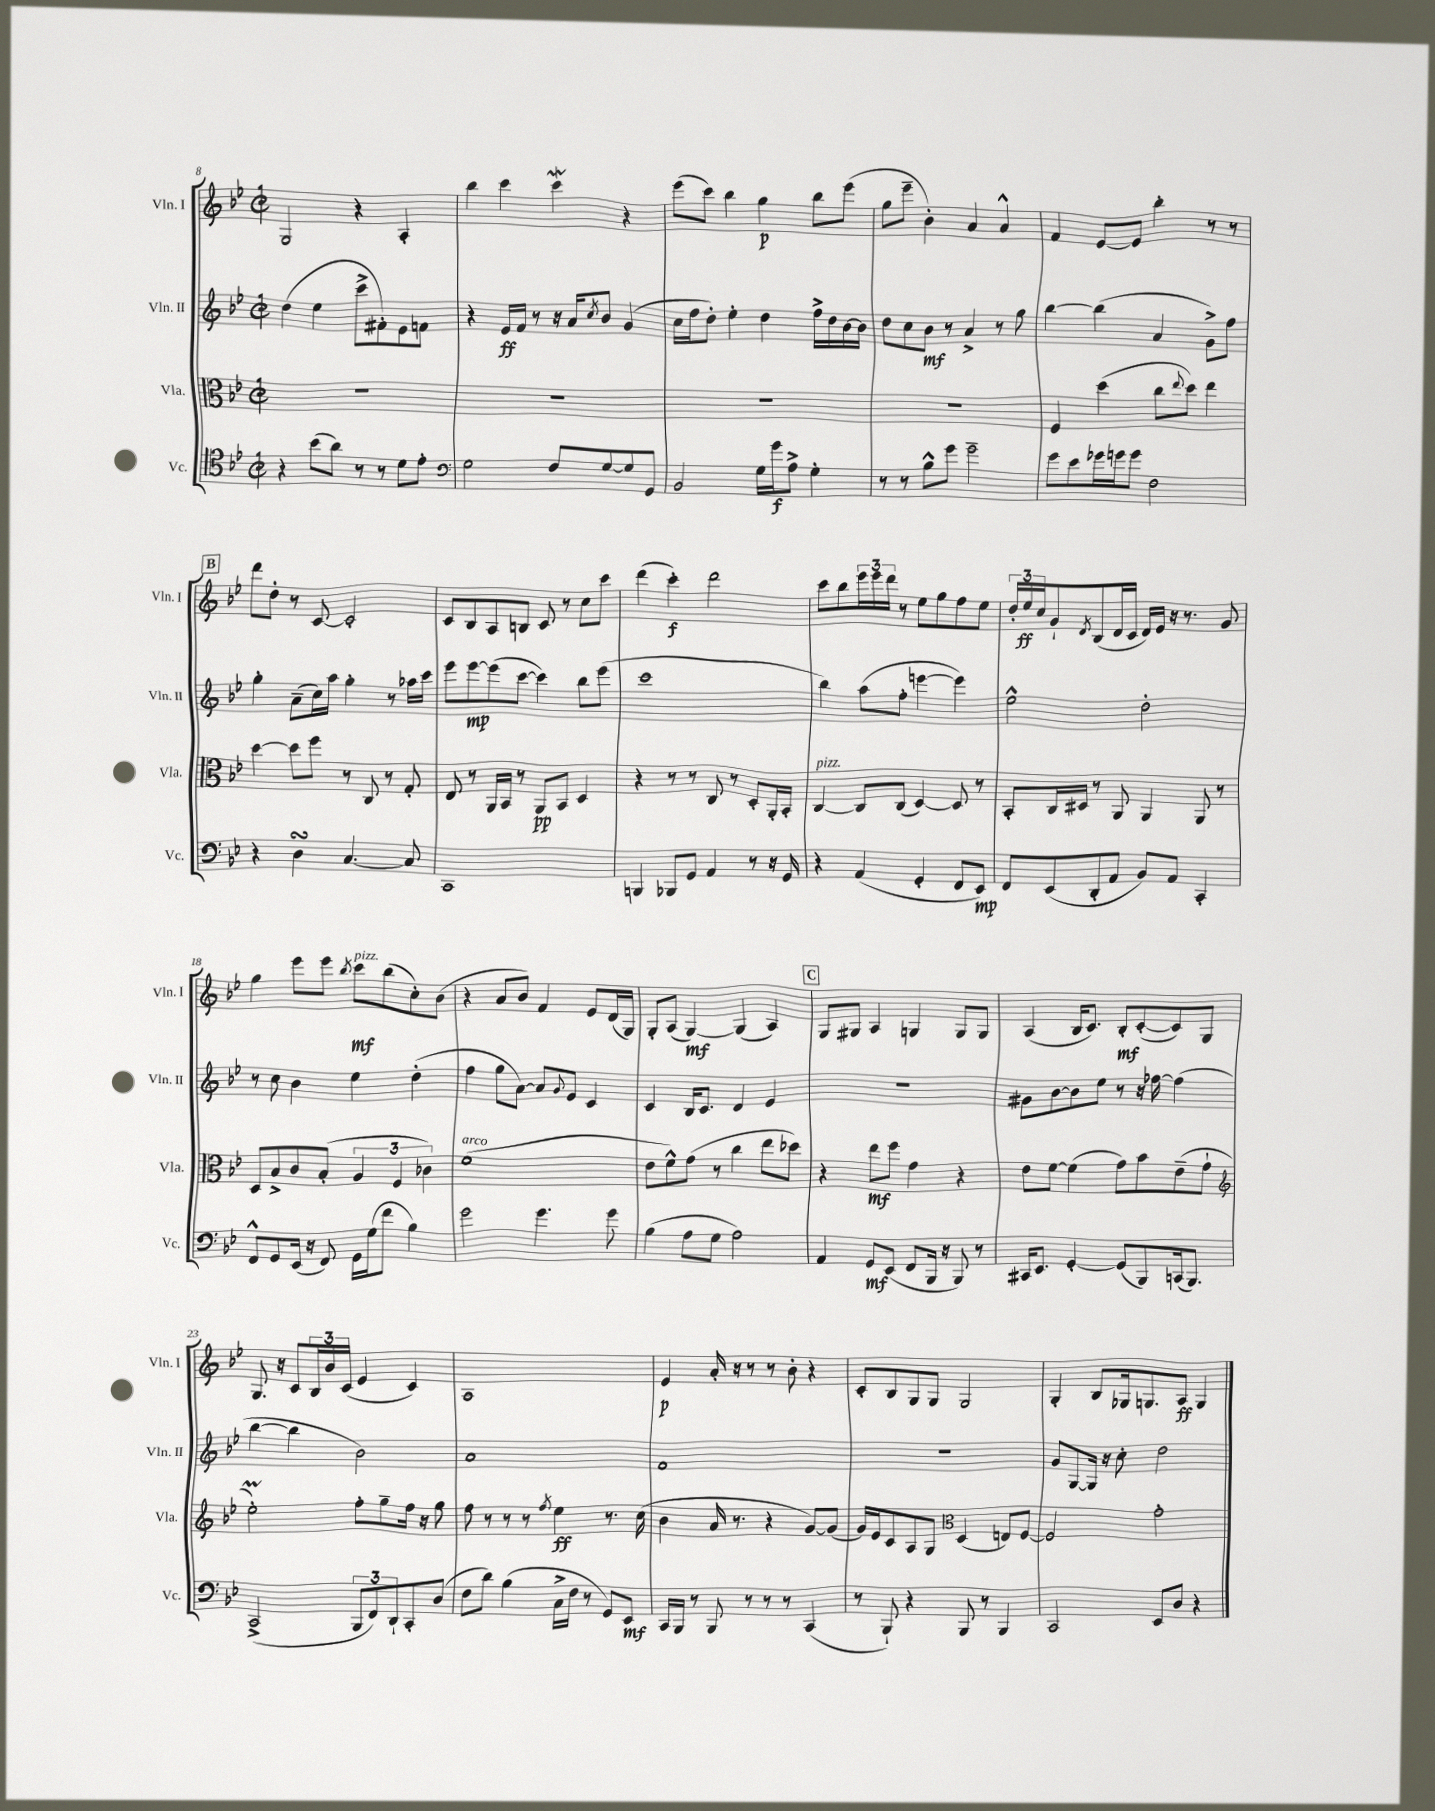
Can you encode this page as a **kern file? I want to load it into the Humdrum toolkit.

**kern	**dynam	**kern	**dynam	**kern	**dynam	**kern	**dynam
*part4	*part4	*part3	*part3	*part2	*part2	*part1	*part1
*staff4	*staff4	*staff3	*staff3	*staff2	*staff2	*staff1	*staff1
*I"Vc.	*	*I"Vla.	*	*I"Vln. II	*	*I"Vln. I	*
*I'Vc.	*	*I'Vla.	*	*I'Vln. II	*	*I'Vln. I	*
*clefC4	*	*clefC3	*	*clefG2	*	*clefG2	*
*k[b-e-]	*	*k[b-e-]	*	*k[b-e-]	*	*k[b-e-]	*
*M2/2	*	*M2/2	*	*M2/2	*	*M2/2	*
*met(c|)	*	*met(c|)	*	*met(c|)	*	*met(c|)	*
=8	=8	=8	=8	=8	=8	=8	=8
4r	.	1r	.	(4dd\	.	2G/	.
(8b-\L	.	.	.	4ee-\	.	.	.
8a\J)	.	.	.	.	.	.	.
8r	.	.	.	8ccc^\L	.	4r	.
8r	.	.	.	8f#X'\)	.	.	.
8d\L	.	.	.	8e-\	.	4A'/	.
8e-'\J	.	.	.	8fn\J	.	.	.
=9	=9	=9	=9	=9	=9	=9	=9
*clefF4	*	*	*	*	*	*	*
2G\	.	1r	.	4r	.	4bb-\	.
.	.	.	.	16e-/LL	ff	4ccc\	.
.	.	.	.	16f/JJ	.	.	.
.	.	.	.	8r	.	.	.
8F/L	.	.	.	16r	.	4cccW\	.
.	.	.	.	16a/KL	.	.	.
.	.	.	.	8qcc/	.	.	.
[8G/	.	.	.	8b-/J	.	.	.
8G/]	.	.	.	(4g/	.	4r	.
8GG/J	.	.	.	.	.	.	.
=10	=10	=10	=10	=10	=10	=10	=10
2BB-/	.	1r	.	16cc\LL	.	(8eee-\L	.
.	.	.	.	16ff\J	.	.	.
.	.	.	.	8dd'\J)	.	8ccc\J)	.
.	.	.	.	4ee-'\	.	4bb-\	.
16G\LL	.	.	.	4dd\	.	4gg\	p
16g\J	f	.	.	.	.	.	.
8A^\J	.	.	.	.	.	.	.
4G'\	.	.	.	16ff^\LL	.	8bb-\L	.
.	.	.	.	16dd\	.	.	.
.	.	.	.	[16b-\	.	(8eee-\J	.
.	.	.	.	16b-\JJ]	.	.	.
=11	=11	=11	=11	=11	=11	=11	=11
8r	.	1r	.	8dd\L	.	8gg\L	.
8r	.	.	.	8cc\	.	8eee-~\J	.
8B-^^\L	.	.	.	8b-\J	mf	4b-'\)	.
8g\J	.	.	.	8r	.	.	.
2g~\	.	.	.	4a^/	.	4a/	.
.	.	.	.	8r	.	4a^^/	.
.	.	.	.	8gg\	.	.	.
=12	=12	=12	=12	=12	=12	=12	=12
8g\L	.	4F/	.	[4bb-\	.	4f/	.
8e-\	.	.	.	.	.	.	.
16g-X\L	.	(4dd\	.	(4bb-\]	.	[8e-/L	.
16gn\J	.	.	.	.	.	.	.
8g\J	.	.	.	.	.	8e-/J]	.
2F\	.	8cc\L	.	4a/	.	4bb-'\	.
.	.	8qqee-/	.	.	.	.	.
.	.	8dd\J)	.	.	.	.	.
.	.	4ee-\	.	8g^\L)	.	8r	.
.	.	.	.	8ff\J	.	8r	.
!!LO:LB:g=z
!!LO:REH:place=s1:t=B
=13	=13	=13	=13	=13	=13	=13	=13
4r	.	[4dd\	.	4gg'\	.	8ddd\L	.
.	.	.	.	.	.	8dd'\J	.
4DsSsS\	.	8dd\L]	.	(8a~\L	.	8r	.
.	.	8ff\J	.	16cc\L)	.	[8c/	.
.	.	.	.	16aa\JJ	.	.	.
[4.C/	.	8r	.	4gg'\	.	2c'/]	.
.	.	8C/	.	.	.	.	.
.	.	8r	.	8r	.	.	.
8C/]	.	8G'/	.	16aa-X\LL	.	.	.
.	.	.	.	16ccc\JJ	.	.	.
=14	=14	=14	=14	=14	=14	=14	=14
1CC	.	8E-/	.	8eee-\L	.	8c/L	.
.	.	8r	.	[8eee-\	mp	8B-/	.
.	.	16AA/LL	.	(8eee-\]	.	8A/	.
.	.	16BB-/JJ	.	.	.	.	.
.	.	8r	.	[8ccc\J	.	8Bn/J	.
.	.	8AA/L	pp	4ccc\])	.	8c/	.
.	.	8BB-/J	.	.	.	8r	.
.	.	4D/	.	8bb-\L	.	8cc\L	.
.	.	.	.	(8eee-\J	.	8ccc\J	.
=15	=15	=15	=15	=15	=15	=15	=15
4BBBn/	.	4r	.	1ccc	.	(4ddd\	.
8BBB-X/L	.	8r	.	.	.	4ccc'\)	f
8GG/J	.	8r	.	.	.	.	.
4AA/	.	8C/	.	.	.	2ddd\	.
.	.	8r	.	.	.	.	.
8r	.	8D'/L	.	.	.	.	.
16r	.	16AA'/L	.	.	.	.	.
16GG/	.	16BB-'/JJ	.	.	.	.	.
=16	=16	=16	=16	=16	=16	=16	=16
!	!	!LO:TX:a:i:t=pizz.	!	!	!	!	!
4r	.	[4C/	.	4bb-\)	.	8ccc\L	.
.	.	.	.	.	.	8bb-\	.
(4AA/	.	8C/L]	.	(8aa\L	.	24eee-\L	.
.	.	.	.	.	.	24eee-\	.
.	.	.	.	.	.	24ddd\JJ	.
.	.	(8C/J	.	8ff'\J	.	8r	.
4GG'/	.	[4D/)	.	[4eeen\	.	8ee-\L	.
.	.	.	.	.	.	8gg\	.
8FF/L	.	8D/]	.	4eee\])	.	8ff\	.
8EE-/J)	mp	8r	.	.	.	8ee-\J	.
=17	=17	=17	=17	=17	=17	=17	=17
8FF/L	.	8BB-'/L	.	2ee-^^\	.	24dd'/LL	.
.	.	.	.	.	.	24ee-/	ff
.	.	.	.	.	.	24cc/J	.
(8EE-/	.	16C/L	.	.	.	8g`/	.
.	.	16D#X/JJ	.	.	.	.	.
.	.	.	.	.	.	8qd/	.
8DD'/	.	8r	.	.	.	(8B-/	.
8AA/J	.	8AA/	.	.	.	16d/L	.
.	.	.	.	.	.	16c/JJ	.
8BB-/L)	.	4AA/	.	2dd'\	.	16d/LL)	.
.	.	.	.	.	.	16e-/JJ	.
8AA/J	.	.	.	.	.	16r	.
.	.	.	.	.	.	8.r	.
4CC'/	.	8AA/	.	.	.	.	.
.	.	8r	.	.	.	8g/	.
!!LO:LB:g=z
=18	=18	=18	=18	=18	=18	=18	=18
8FF^^/L	.	8D/L	.	8r	.	4gg\	.
8GG/	.	8B-^/	.	8cc\	.	.	.
(16EE-/Jk	.	8c/	.	4b-\	.	8eee-\L	.
16r	.	.	.	.	.	.	.
8FF/)	.	(8B-'/J	.	.	.	8eee-\J	.
.	.	.	.	.	.	8qbb-/	.
!	!	!	!	!	!	!LO:TX:a:i:t=pizz.	!
16GG\LL	.	6A/	.	4ee-\	.	8ccc\L	mf
(16G\J	.	.	.	.	.	.	.
8f\J	.	.	.	.	.	(8bb-\	.
.	.	6F/	.	.	.	.	.
4B-\)	.	.	.	(4dd'\	.	8cc'\)	.
.	.	6c-X\)	.	.	.	.	.
.	.	.	.	.	.	(8b-\J	.
=19	=19	=19	=19	=19	=19	=19	=19
!	!	!LO:TX:a:i:t=arco	!	!	!	!	!
2g\	.	(1f	.	4ff\	.	4r	.
.	.	.	.	8gg\L	.	8a/L	.
.	.	.	.	[8a\J)	.	8b-/J)	.
4.g\	.	.	.	8a/L]	.	4f/	.
.	.	.	.	8qqg/	.	.	.
.	.	.	.	8e-/J	.	.	.
.	.	.	.	4c/	.	8e-/L	.
8g\	.	.	.	.	.	(16d/L	.
.	.	.	.	.	.	16G/JJ)	.
=20	=20	=20	=20	=20	=20	=20	=20
(4B-\	.	8e-\L	.	4c/	.	8G'/L	.
.	.	8f^^\)	.	.	.	(8A/J	.
8A\L	.	(8g\J	.	16B-/KL	.	[4G/)	mf
.	.	.	.	8.c/J	.	.	.
8G\J	.	8r	.	.	.	.	.
2A\)	.	4cc\	.	4d/	.	(4G/]	.
.	.	8ee-\L	.	4e-/	.	4A/)	.
.	.	8dd-X\J)	.	.	.	.	.
!!LO:REH:place=s1:t=C
=21	=21	=21	=21	=21	=21	=21	=21
4AA/	.	4r	.	1r	.	8G/L	.
.	.	.	.	.	.	8G#X/J	.
8GG/L	mf	8ee-\L	mf	.	.	4A/	.
(8EE-/J	.	8ff\J	.	.	.	.	.
8FF/L	.	4g\	.	.	.	4Gn/	.
16BBB-/Jk	.	.	.	.	.	.	.
16r	.	.	.	.	.	.	.
8BBB-/)	.	4r	.	.	.	8G/L	.
8r	.	.	.	.	.	8G/J	.
=22	=22	=22	=22	=22	=22	=22	=22
16CC#X/KL	.	8e-\L	.	8g#X\L	.	(4A/	.
8.EE-/J	.	.	.	.	.	.	.
.	.	[8f\J	.	[8b-\	.	.	.
[4GG'/	.	(4f\]	.	8b-\]	.	16B-/KL	.
.	.	.	.	.	.	8.c/J)	.
.	.	.	.	8ee-\J	.	.	.
(8GG/L]	.	8g\L)	.	8r	.	8B-'/L	mf
8BBB-/)	.	8b-\	.	16r	.	([8c'/	.
.	.	.	.	[16ff-X\	.	.	.
(16CCn/k	.	(8e-~\	.	(4ff-\]	.	8c/])	.
8.BBB-/J)	.	.	.	.	.	.	.
.	.	8g`\J	.	.	.	8G/J	.
!!LO:LB:g=z
=23	=23	=23	=23	=23	=23	=23	=23
*	*	*clefG2	*	*	*	*	*
(2CC^/	.	2ee-M'\)	.	[4bb-\	.	8.G/	.
.	.	.	.	.	.	16r	.
.	.	.	.	4bb-\]	.	8c/L	.
.	.	.	.	.	.	24B-/L	.
.	.	.	.	.	.	24b-/	.
.	.	.	.	.	.	(24c/JJ	.
12BBB-/L	.	8ff'\L	.	2b-\)	.	4e-/	.
12FF/)	.	.	.	.	.	.	.
.	.	8gg~\	.	.	.	.	.
12DD`/	.	.	.	.	.	.	.
8CC'/	.	16ff\Jk	.	.	.	4c/)	.
.	.	16r	.	.	.	.	.
(8D/J	.	8gg\	.	.	.	.	.
=24	=24	=24	=24	=24	=24	=24	=24
8F\L	.	8ff\	.	1a	.	1A	.
8d\J)	.	8r	.	.	.	.	.
(4B-\	.	8r	.	.	.	.	.
.	.	8r	.	.	.	.	.
.	.	8qff/	.	.	.	.	.
16C^\LL	.	4ee-\	ff	.	.	.	.
16F\JJ	.	.	.	.	.	.	.
8r	.	.	.	.	.	.	.
8GG/L)	.	8.r	.	.	.	.	.
8EE-/J	mf	.	.	.	.	.	.
.	.	(16cc\	.	.	.	.	.
=25	=25	=25	=25	=25	=25	=25	=25
16CC/LL	.	4b-\	.	1f	.	4e-/	p
16BBB-/JJ	.	.	.	.	.	.	.
8r	.	.	.	.	.	.	.
8BBB-/	.	16a/	.	.	.	16a'/	.
.	.	8.r	.	.	.	16r	.
8r	.	.	.	.	.	8r	.
8r	.	4r	.	.	.	8r	.
8r	.	.	.	.	.	8b-'\	.
(4CC/	.	[8g/L)	.	.	.	4r	.
.	.	(8g/J]	.	.	.	.	.
=26	=26	=26	=26	=26	=26	=26	=26
8r	.	16g/LL)	.	1r	.	8c'/L	.
.	.	16e-/J	.	.	.	.	.
8BBB-`/)	.	8c/	.	.	.	8B-/	.
4r	.	8A/	.	.	.	8G/	.
.	.	8G/J	.	.	.	8G/J	.
*	*	*clefC3	*	*	*	*	*
8BBB-/	.	(4D/	.	.	.	2G/	.
8r	.	.	.	.	.	.	.
4BBB-/	.	8En/L)	.	.	.	.	.
.	.	[8F/J	.	.	.	.	.
=27	=27	=27	=27	=27	=27	=27	=27
2CC/	.	2F/]	.	8g/L	.	4G'/	.
.	.	.	.	[8G/	.	.	.
.	.	.	.	16G/Jk]	.	8B-/L	.
.	.	.	.	16r	.	.	.
.	.	.	.	8cc'\	.	16G-X/k	.
.	.	.	.	.	.	8.Gn/	.
8EE-/L	.	2g'\	.	2dd\	.	.	.
8D/J	.	.	.	.	.	8A/J	ff
4r	.	.	.	.	.	4G/	.
==	==	==	==	==	==	==	==
*-	*-	*-	*-	*-	*-	*-	*-
